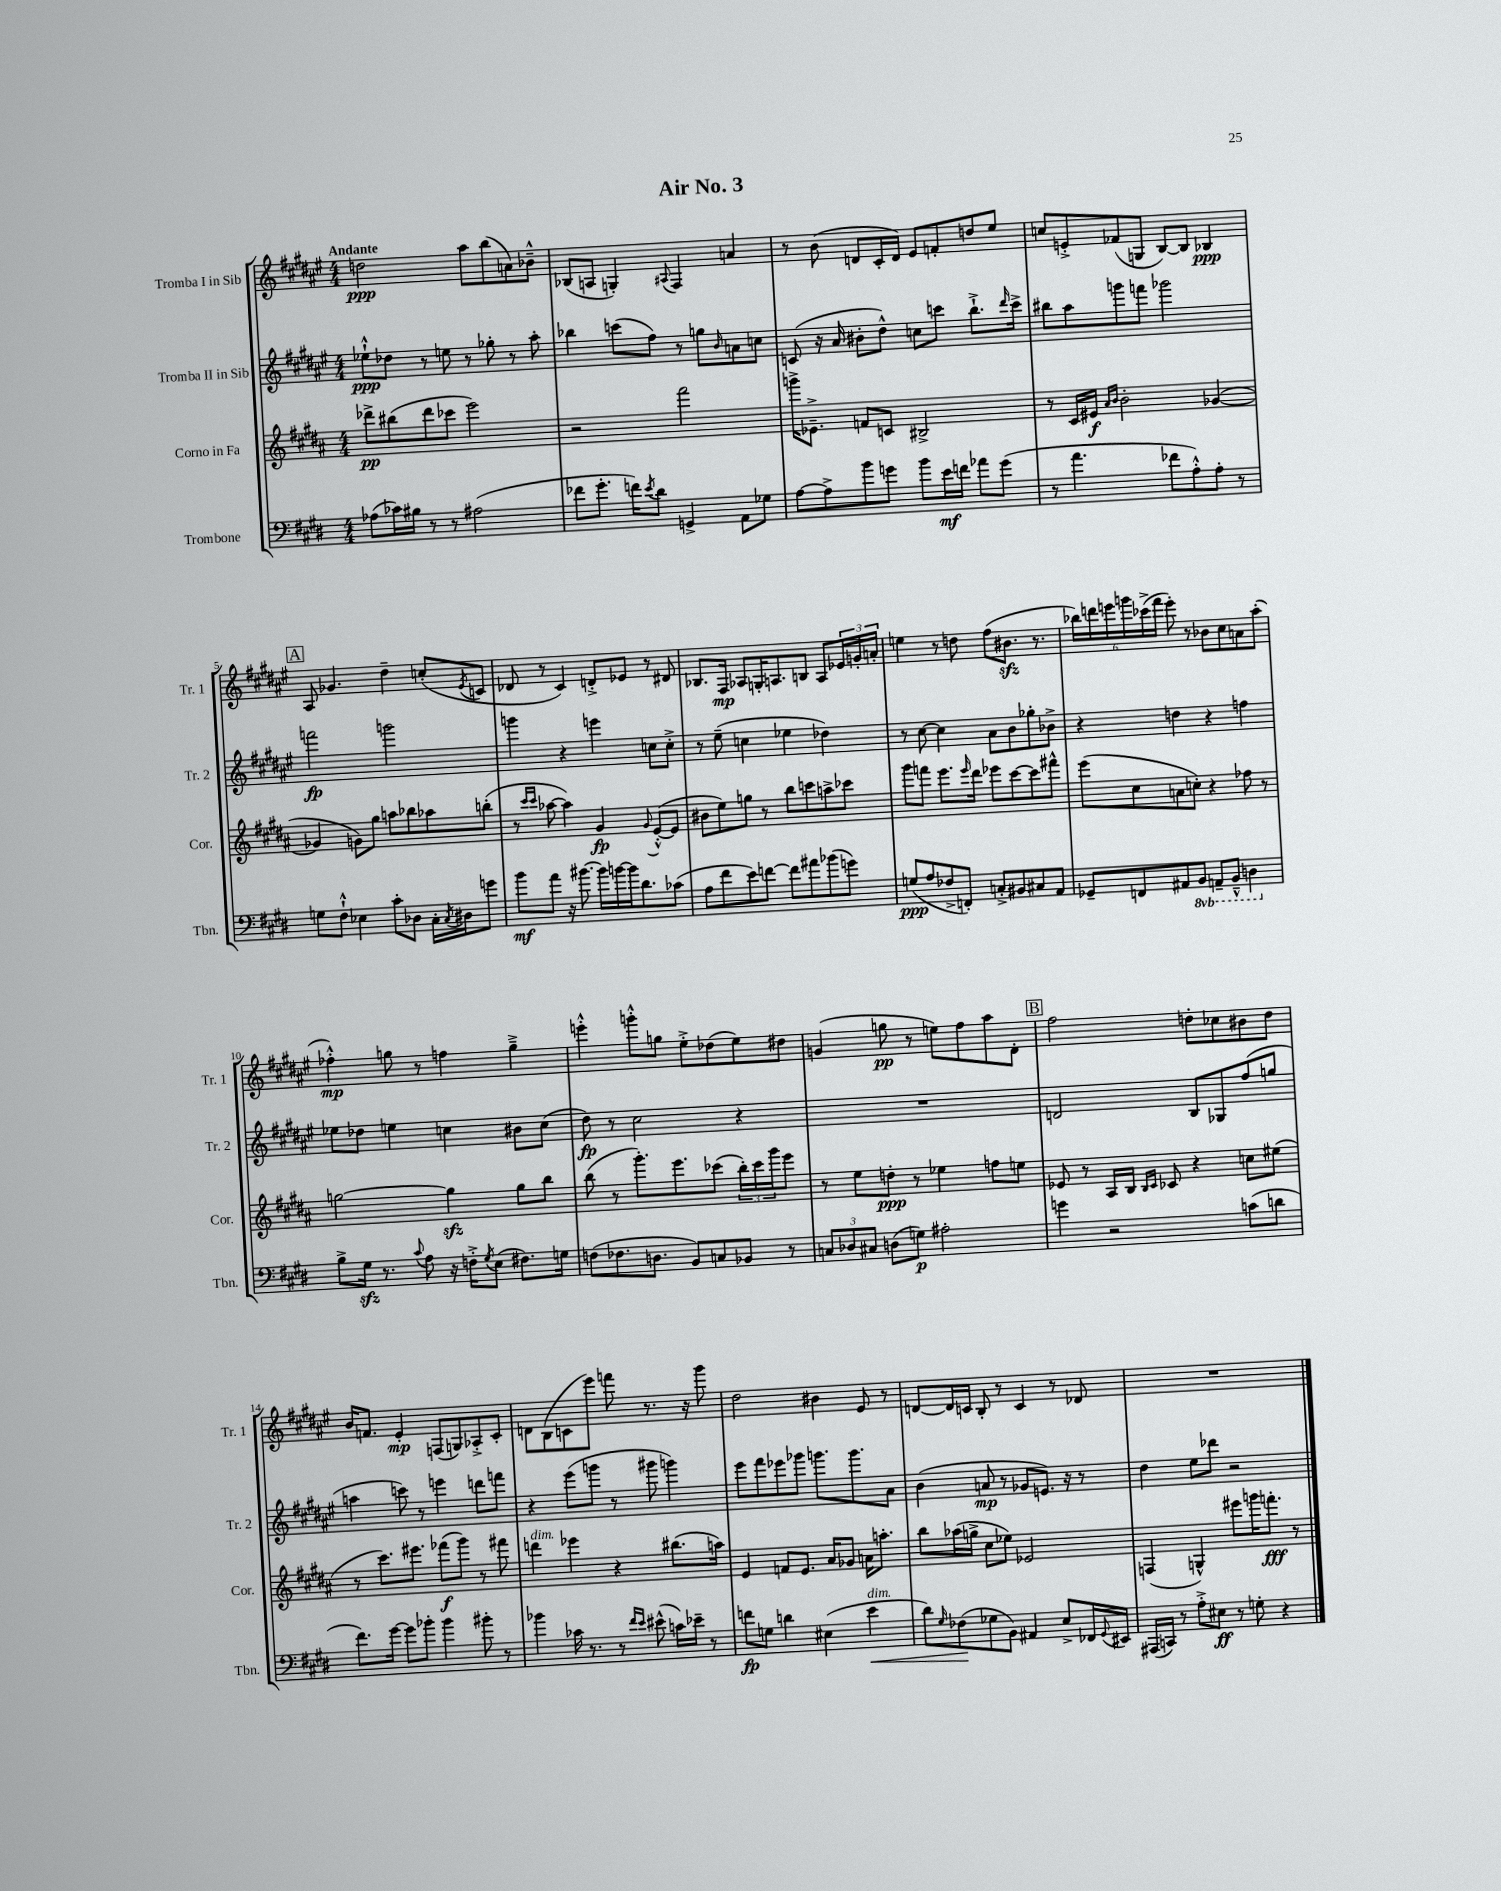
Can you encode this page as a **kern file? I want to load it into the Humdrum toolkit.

**kern	**kern	**kern	**kern
*staff4	*staff3	*staff2	*staff1
*clefF4	*clefG2	*clefG2	*clefG2
*k[f#c#g#d#]	*k[f#c#g#d#a#]	*k[f#c#g#d#a#e#]	*k[f#c#g#d#a#e#]
*M4/4	*M4/4	*M4/4	*M4/4
(8A-	8ddd-^	8ee-`^^	2dd
16c-)	(8bb#	8dd-	.
16B#	.	.	.
8r	8ddd-	8r	.
8r	8ccc-	8ee	.
(2A#	2eee)	8r	8aa#
.	.	8gg-'	(8bb
.	.	8r	8a)
.	.	8aa#'	8b-~^^
=	=	=	=
8f-	2r	4bb-	(8B-
8.g#'	.	.	8A
.	.	(8ccc	4G')
16f)	.	.	.
8qe	.	.	.
8d#	.	8ff#)	.
.	.	.	8qqA#
4GG^	2fff#	8r	4F#
.	.	8gg	.
.	.	16qqb	.
8AA	.	8a	4a
8G-	.	8cc	.
=	=	=	=
[8A	16ggg^	(8c	8r
.	8.e-~^	.	.
8A^]	.	16r	(8b
.	.	16a#	.
8b	8f	8b#'	8d
8g	8c	8dd#^^)	16c#'
.	.	.	16d)
8b	2B#^	8cc	8e#
16e	.	8ccc	8f'
16f	.	.	.
8a-	.	8.bb`^	8dd
(8g	.	.	8ee#
.	.	16qqddd#	.
.	.	16ccc^	.
=	=	=	=
8r	8r	8bb#	8cc
4.a	16c#	8aa#	8e'^
.	16e#	.	.
.	16qqa#	.	.
.	16qqb	.	.
.	2b'	8ggg	(8f-
.	.	8fff	8G
8f-	.	2ggg-	[8B)
8A'^^)	.	.	8B]
8A'	([4g-	.	4B-
8r	.	.	.
=	=	=	=
8G	4g-]	2fff	8A#
8F#`^^	.	.	4.g-
4E-	8g)	.	.
.	8gg#	.	.
8c#'	8aa	2ggg	4dd#~
8D-	8bb-	.	.
16C#'	8aa-	.	(8cc'
8qC#	.	.	.
16D#	.	.	.
.	.	.	8qe#
8g	(8bb'	.	8c
=	=	=	=
8b	8r	4ggg	8d-
.	16qqccc#	.	.
.	16qqccc#	.	.
8a	[8aa-	.	8r
16r	4aa-])	4r	4c#)
[8.b#	.	.	.
16b#]	4g#	4eee	8d'^
[16b	.	.	.
16b]	.	.	8e-
8.d#	.	.	.
.	8qqg#	.	.
.	([8e'^^	8cc	8r
(8c-	8e]	8cc'^	8d#
=	=	=	=
8A	8b#	8r	8.B-
8f#	8ee)	(8ee#~	.
.	.	.	16F#
8e)	8gg	4cc	8A-
[8f	8r	.	16G'
.	.	.	8.A
8f]	8bb	4ee-	.
8a#	8ccc	.	8B
(8b-	8aa^	4dd-)	8A
8g)	8ccc-	.	24e-
.	.	.	24g'
.	.	.	24a'
=	=	=	=
(8G	8ggg#	8r	4ee
8A	8fff	[8cc#	.
8F-^	8.eee	4cc#]	8r
8FF')	.	.	8dd
.	16qqeee	.	.
.	16ddd#	.	.
8C'^	8eee-	8a#	(8ff#
8BB#	[8ccc#	8b	8.b#
8C#	8ccc#]	8gg-'	.
.	.	.	8.r
8AA	8fff#^^	8b-^	.
=	=	=	=
8GG-~	(8eee	4r	24bb-)
.	.	.	24ddd
.	.	.	24eee
8FF	8cc#	.	24ggg
.	.	.	(24ccc-^
.	.	.	24fff#
8AA#	8a	4dd	8eee')
8BBB	8cc')	.	8r
8AAA~	4r	4r	8b-
8BBB~^^	.	.	8cc#
4DD	8ff-	4ff	8a
.	8r	.	(8aa#'
=	=	=	=
8B^	[2gg	8ee-	4ff-'^^)
16G#	.	8dd-	.
8.r	.	.	.
.	.	4ee	8gg
8qqc#	.	.	.
8A	.	.	8r
16r	4gg]	4cc	4ff
16F'^	.	.	.
8qG#	.	.	.
(8E	.	.	.
8.F#)	8gg	8b#	4gg~^
.	8bb	(8cc	.
16G	.	.	.
=	=	=	=
(8F	(8bb	8dd#)	4eee'^^
8.F-	8r	8r	.
.	8.ggg#')	2cc#	8ggg'^^
8.D	.	.	.
.	.	.	8gg
.	8.eee	.	.
8BB)	.	.	8ee#'^
8C	(8ccc-	.	(8dd-
8BB-	24bb')	4r	8ee#)
.	24ccc-	.	.
.	24ggg#	.	.
8r	8eee	.	8dd#
=	=	=	=
12C	8r	1r	(4g
12D-	.	.	.
.	8ee	.	.
12C#	.	.	.
(8D	8dd'	.	8gg
8G)	8r	.	8r
2A#'	4ee-	.	8ee)
.	.	.	8ff#
.	8ff	.	8aa#
.	8ee	.	8d#'
=	=	=	=
4g	8e-	2d	2ff#
.	8r	.	.
2r	16A#	.	.
.	16B	.	.
.	16qqB	.	.
.	16qqc#	.	.
.	8c-	.	.
.	4r	8B	8dd'
.	.	8G-	8cc-
(8c	8cc	(8ff#	8b#
8d	(8ee#	8gg	8dd
=	=	=	=
8.f#)	8r	4aa	16b
.	.	.	8.f
.	8.ccc#)	.	.
[16g#	.	.	.
8g#]	.	8ccc)	4e#'
.	8.eee#	.	.
8b-'	.	8r	.
4b-	(8fff-	4eee	(8F
.	8ggg#)	.	8G)
8b#'	8r	8ddd	8A-'^
8r	8fff#	8fff	8c#'
=	=	=	=
4b-	4ddd	4r	8d
.	.	.	(8B
16c-	4eee-	(8eee#	8c
8.r	.	.	.
.	.	8ggg	8eee#)
8r	4r	8r	8fff
16qqf#	.	.	.
16qqe	.	.	.
(8e#^^	.	8ggg#	8.r
16c)	(8.bb#	4ggg)	.
16e-~	.	.	16r
8r	.	.	8ggg#
.	16aa)	.	.
=	=	=	=
8f	4e	8eee#	2dd#
8G	.	8fff#	.
4d	8f	8eee-	.
.	8.e	8ggg-	.
(4E#	.	8.ggg	4b#
.	16a#	.	.
.	8g-	.	.
.	.	8.ggg	.
4e	16a	.	8e#
.	8.aa'	.	.
.	.	8a#	8r
=	=	=	=
8d#)	8bb	(4b	[8d
16qqG#	.	.	.
(8F-	(16aa-	.	16d]
.	16gg^	.	16c
8G-	8cc#	8a	8B'
8BB)	8ee-)	8r	8r
4AA#	2e-	8g-	4c
.	.	8.e)	.
8E^	.	.	8r
.	.	16r	.
16FF-	.	8r	8d-
8qqGG#	.	.	.
16EE#	.	.	.
=	=	=	=
(16AAA#	(4F	4dd#	1r
16CC)	.	.	.
8r	.	.	.
8A'^	4G^^)	8ee#	.
8E#	.	8ddd-	.
8r	8eee#	2r	.
8G'	16ggg	.	.
.	8.fff'	.	.
4r	.	.	.
.	8r	.	.
==	==	==	==
*-	*-	*-	*-
